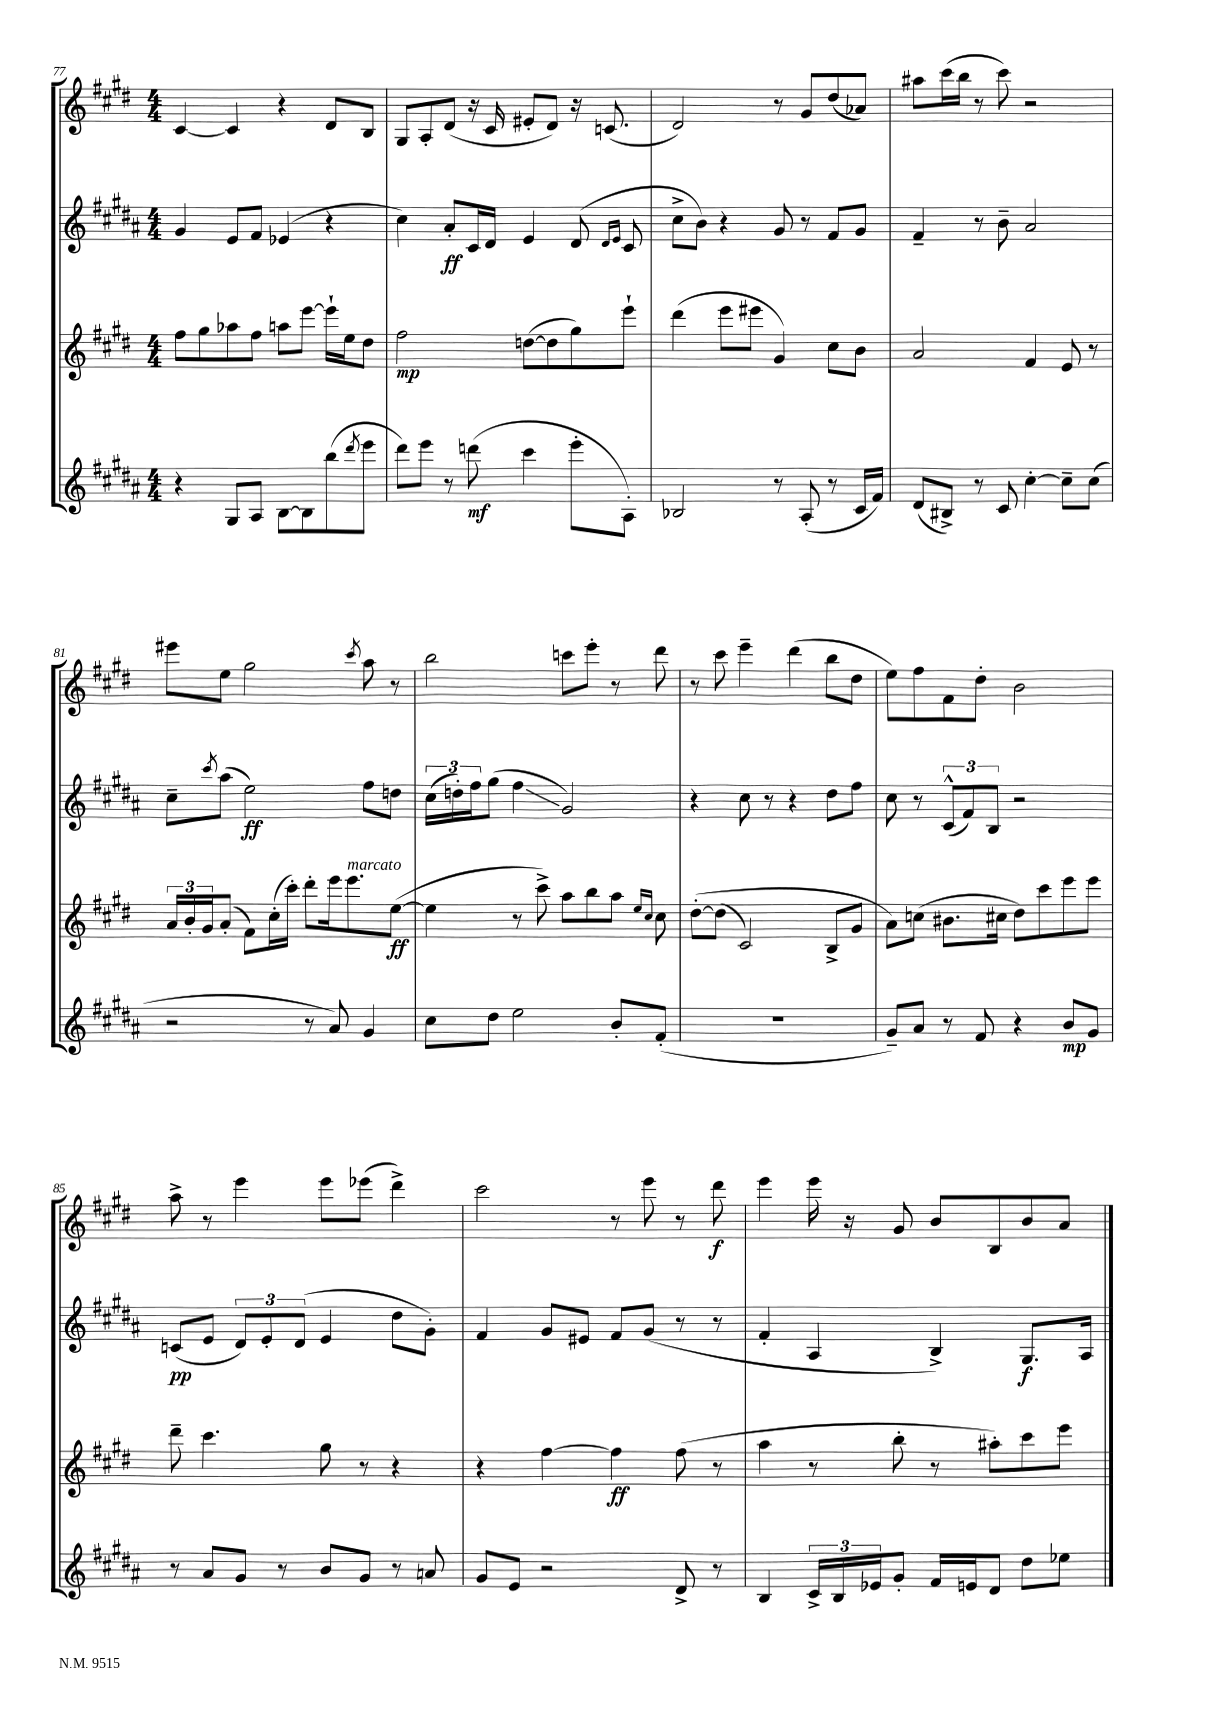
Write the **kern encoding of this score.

**kern	**kern	**kern	**kern
*staff4	*staff3	*staff2	*staff1
*clefG2	*clefG2	*clefG2	*clefG2
*k[f#c#g#d#a#]	*k[f#c#g#d#]	*k[f#c#g#d#a#]	*k[f#c#g#d#]
*M4/4	*M4/4	*M4/4	*M4/4
4r	8ff#	4g#	[4c#
.	8gg#	.	.
8G#	8aa-	8e	4c#]
8A#	8ff#	8f#	.
[8B	8aa	(4e-	4r
8B]	[8eee	.	.
(8bb	16eee`]	4r	8d#
.	16ee	.	.
8qddd#	.	.	.
8eee	8dd#	.	8B
=	=	=	=
8ddd#)	2ff#	4cc#)	8G#
8eee	.	.	8A'
8r	.	8a#'	(8d#
(8ddd	.	16c#	16r
.	.	16d#	16c#
4ccc#	([8dd	4e	8e#'
.	8dd]	.	8d#)
8eee'	8gg#)	(8d#	16r
.	.	.	(8.c
.	.	16qqd#	.
.	.	16qqe	.
8A#')	8eee`	8c#	.
=	=	=	=
2B-	(4ddd#	8cc#^	2d#)
.	.	8b)	.
.	8eee	4r	.
.	8eee#	.	.
8r	4g#)	8g#	8r
(8A#'	.	8r	8g#
8r	8cc#	8f#	(8dd#
16c#	8b	8g#	8a-)
16f#)	.	.	.
=	=	=	=
(8d#	2a	4f#~	8aa#
8B#^)	.	.	(16ccc#
.	.	.	16bb
8r	.	8r	8r
8c#	.	8b~	8ccc#)
[4cc#'	4f#	2a#	2r
8cc#~]	8e	.	.
(8cc#	8r	.	.
=	=	=	=
2r	24a	8cc#~	8eee#
.	24b'	.	.
.	24g#	.	.
.	.	8qccc#	.
.	(8a'	(8aa#	8ee
.	8f#)	2ee)	2gg#
.	(16cc#'	.	.
.	16ccc#')	.	.
8r	8ddd#'	.	.
8a#)	16eee	.	.
.	8.eee	.	.
.	.	.	8qccc#
4g#	.	8ff#	8aa
.	([8ee	8dd	8r
=	=	=	=
8cc#	4ee]	(24cc#	2bb
.	.	24dd')	.
.	.	24ff#	.
8dd#	.	(8gg#	.
2ee	8r	4ff#	.
.	8ccc#^)	.	.
.	8aa	2g#)	8ccc
.	8bb	.	8eee'
8b'	8aa	.	8r
.	16qqee	.	.
.	16qqcc#	.	.
(8f#'	8cc#	.	8ddd#
=	=	=	=
1r	&([8dd#'	4r	8r
.	(8dd#]	.	8ccc#
.	2c#)	8cc#	4eee~
.	.	8r	.
.	.	4r	(4ddd#
.	8B^	8dd#	8bb
.	8g#	8ff#	8dd#
=	=	=	=
8g#~)	8a&)	8cc#	8ee)
8a#	(8cc	8r	8ff#
8r	8.b#	(12c#^^	8f#
.	.	12f#)	.
8f#	.	.	8dd#'
.	.	12B	.
.	16cc#	.	.
4r	8dd#)	2r	2b
.	8ccc#	.	.
8b	8eee	.	.
8g#	8eee	.	.
=	=	=	=
8r	8ddd#~	(8c	8aa^
8a#	4.ccc#	8e	8r
8g#	.	12d#)	4eee
.	.	12e'	.
8r	.	.	.
.	.	(12d#	.
8b	8gg#	4e	8eee
8g#	8r	.	(8eee-
8r	4r	8dd#	4ddd#^)
8a	.	8g#')	.
=	=	=	=
8g#	4r	4f#	2ccc#
8e	.	.	.
2r	[4ff#	8g#	.
.	.	8e#	.
.	4ff#]	8f#	8r
.	.	(8g#	8eee
8d#^	(8ff#	8r	8r
8r	8r	8r	8ddd#
=	=	=	=
4B	4aa	4f#'	4eee
24c#^	8r	4A#	16eee
24B	.	.	.
.	.	.	16r
24e-	.	.	.
8g#'	8bb'	.	8g#
16f#	8r	4B^)	8b
16e	.	.	.
8d#	8aa#')	.	8B
8dd#	8ccc#	8.G#	8b
8ee-	8eee	.	8a
.	.	16A#	.
==	==	==	==
*-	*-	*-	*-
